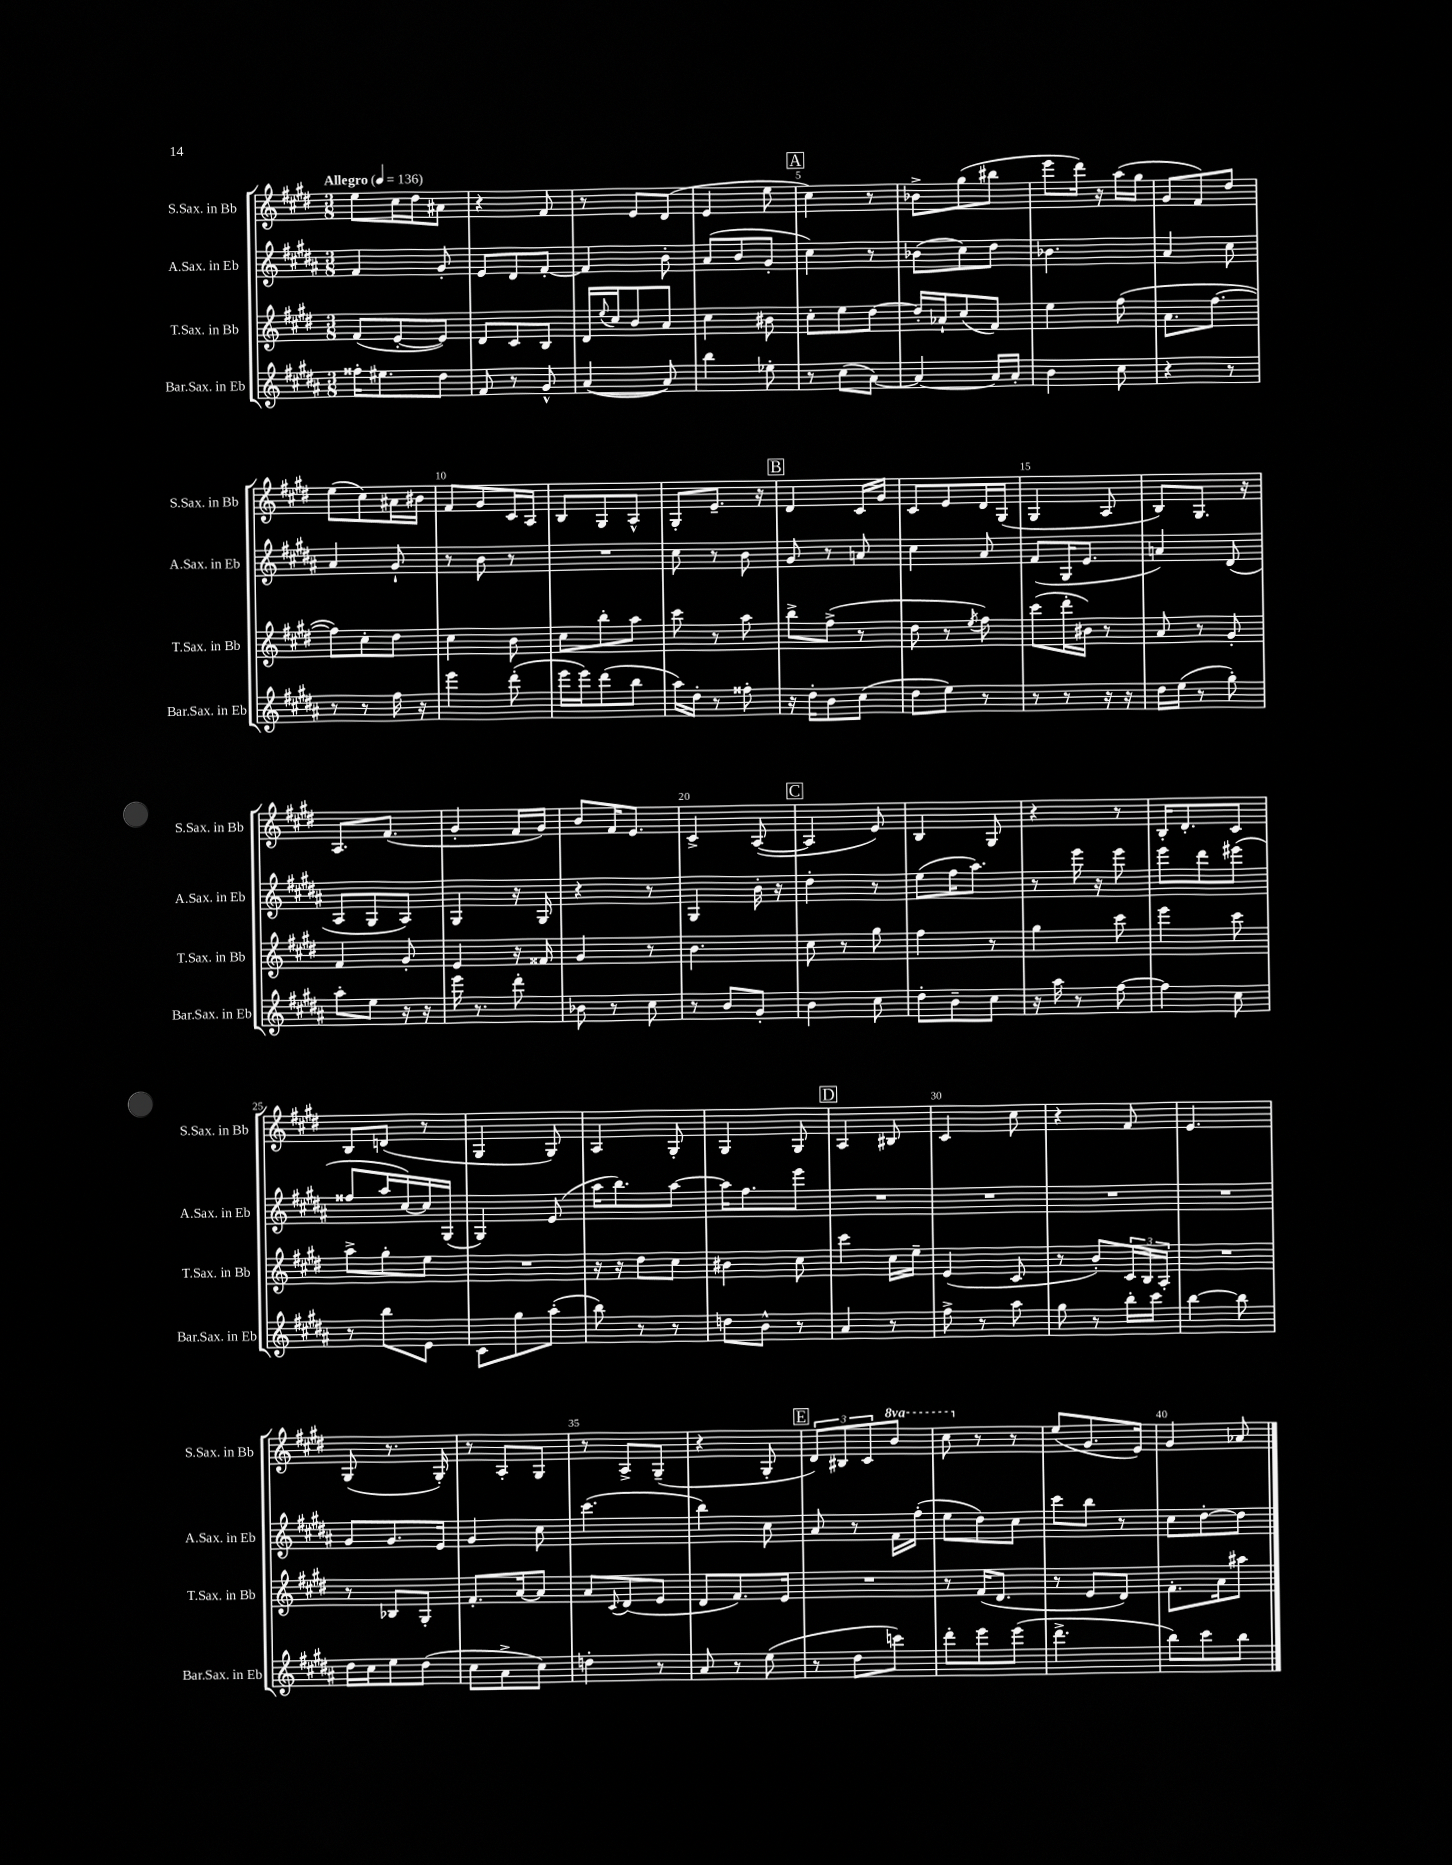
<<
\new StaffGroup <<
\new Staff = "s0" \with { instrumentName = "S.Sax. in Bb" shortInstrumentName = "S.Sax. in Bb" } {
    \clef treble \key e \major \numericTimeSignature \time 3/8 \set Staff.ottavationMarkups = #ottavation-simple-ordinals \tempo "Allegro" 4 = 136
    e''8 cis''16 dis''16 ais'8 |
    r4 fis'8 |
    r8 e'8 dis'8( |
    e'4 e''8 |
    \mark \markup { \box "A" } cis''4) r8 |
    bes'8-> gis''8( bis''8 |
    e'''8 dis'''16) r16 a''16( gis''16 |
    gis'8 fis'8) dis''8 |
    e''8( cis''8) ais'16 bis'16 |
    fis'8 gis'8 cis'16 a16 |
    b8 gis8 a8-^ |
    gis8-. e'8.-- r16 |
    \mark \markup { \box "B" } dis'4 cis'16 gis'16 |
    cis'8 e'8 dis'16 gis16( |
    gis4 a8 |
    b8) gis8. r16 |
    a8. fis'8.( |
    gis'4-. fis'16 gis'16) |
    b'8 fis'16 e'8. |
    cis'4-> a8~( |
    \mark \markup { \box "C" } a4 e'8) |
    b4 gis8 |
    r4 r8 |
    b16-. dis'8.-. cis'8 |
    b8 d'8( r8 |
    gis4 gis8) |
    a4 gis8-. |
    gis4 gis8 |
    \mark \markup { \box "D" } a4 bis8 |
    cis'4 cis''8 |
    r4 fis'8 |
    e'4. |
    gis8( r8. gis16-.) |
    r8 a8-. gis8 |
    r8 a8-> gis8--( |
    r4 gis8-. |
    \mark \markup { \box "E" } \tuplet 3/2 { dis'8) bis8 cis'8 } \ottava #1 b''8 |
    cis'''8 \ottava #0 r8 r8 |
    e''8( gis'8. e'16) |
    gis'4 aes'8 \bar "|." |
}
\new Staff = "s1" \with { instrumentName = "A.Sax. in Eb" shortInstrumentName = "A.Sax. in Eb" } {
    \clef treble \key b \major \numericTimeSignature \time 3/8
    fis'4 gis'8-. |
    e'8 dis'8 fis'8~-. |
    fis'4 b'8-. |
    ais'8( b'8 gis'8-. |
    \mark \markup { \box "A" } cis''4) r8 |
    bes'8( cis''8) dis''8 |
    bes'4. |
    ais'4 cis''8 |
    ais'4 gis'8-! |
    r8 b'8 r8 |
    R4. |
    cis''8 r8 b'8 |
    \mark \markup { \box "B" } gis'8 r8 a'8 |
    cis''4 ais'8 |
    fis'8( gis16 e'8. |
    a'4) dis'8( |
    ais8 gis8 ais8) |
    gis4 r16 gis16 |
    r4 r8 |
    gis4 b'16-. r16 |
    \mark \markup { \box "C" } dis''4-. r8 |
    e''8( fis''16 ais''8.) |
    r8 e'''16 r16 e'''8 |
    e'''8 dis'''8 eis'''8( |
    fisis''8 ais''16 cis''16~) cis''16 gis16( |
    gis4) e'8( |
    ais''16 b''8.) ais''8~ |
    ais''16 fis''8. e'''8 |
    \mark \markup { \box "D" } R4. |
    R4. |
    R4. |
    R4. |
    gis'8 gis'8. e'16 |
    gis'4 cis''8 |
    cis'''4.( |
    b''4) cis''8 |
    \mark \markup { \box "E" } ais'8 r8 fis'16 fis''16-.( |
    e''8 dis''8) cis''8 |
    cis'''8 b''8 r8 |
    cis''8 dis''8~-. dis''8 \bar "|." |
}
\new Staff = "s2" \with { instrumentName = "T.Sax. in Bb" shortInstrumentName = "T.Sax. in Bb" } {
    \clef treble \key e \major \numericTimeSignature \time 3/8
    fis'8( e'8~-. e'8) |
    dis'8 cis'8 b8 |
    dis'16 \appoggiatura { e''8 } cis''16 b'8 a'8 |
    cis''4 bis'8 |
    \mark \markup { \box "A" } cis''8-. e''8 dis''8~ |
    dis''16-. aes'16-! cis''8( fis'8) |
    e''4 fis''8( |
    a'8. fis''8.~ |
    fis''8) cis''8-. dis''8 |
    cis''4 b'8 |
    cis''8 b''8-. a''8 |
    cis'''8 r8 a''8 |
    \mark \markup { \box "B" } b''8-> fis''8->( r8 |
    dis''8 r8 \acciaccatura { e''8 } fis''8) |
    cis'''8( dis'''16-. bis'16) r8 |
    a'8 r8 gis'8-. |
    fis'4 gis'8-. |
    e'4 r16 fisis'16 |
    gis'4 r8 |
    b'4. |
    \mark \markup { \box "C" } cis''8 r8 gis''8 |
    fis''4 r8 |
    gis''4 cis'''8 |
    e'''4 cis'''8 |
    a''8-> gis''8-. e''8 |
    R4. |
    r16 r16 dis''8 cis''8 |
    bis'4 cis''8 |
    \mark \markup { \box "D" } cis'''4 cis''16 e''16-- |
    e'4( cis'8 |
    r8 b'8-.) \tuplet 3/2 { cis'16 b16 a16-. } |
    R4. |
    r8 bes8 gis8-. |
    fis'8.-. a'16~ a'8 |
    a'8 \appoggiatura { cis'8 } dis'8( e'8 |
    dis'8 fis'8.) e'16 |
    \mark \markup { \box "E" } R4. |
    r8 fis'16( dis'8. |
    r8 e'8 dis'8) |
    fis'8.-. a'16 ais''8 \bar "|." |
}
\new Staff = "s3" \with { instrumentName = "Bar.Sax. in Eb" shortInstrumentName = "Bar.Sax. in Eb" } {
    \clef treble \key b \major \numericTimeSignature \time 3/8
    fisis''16-. eis''8. dis''8 |
    fis'8 r8 gis'8-^ |
    ais'4~( ais'8) |
    b''4 ees''8-. |
    \mark \markup { \box "A" } r8 cis''8( ais'8~) |
    ais'4~ ais'16 ais'16-. |
    b'4 cis''8 |
    r4 r8 |
    r8 r8 fis''16 r16 |
    e'''4 dis'''8-.( |
    e'''16 e'''16) dis'''8( b''8 |
    ais''16) dis''16-. r8 fisis''8-. |
    \mark \markup { \box "B" } r16 dis''16-. b'8 cis''8( |
    dis''8 e''8) r8 |
    r8 r8 r16 r16 |
    dis''16 e''16( r8 gis''8-.) |
    ais''8-. e''8 r16 r16 |
    e'''16 r8. dis'''8-. |
    bes'8 r8 cis''8 |
    r8 b'8 gis'8-. |
    \mark \markup { \box "C" } b'4 cis''8 |
    dis''8-. b'8-- cis''8 |
    r16 ais''16 r8 fis''8~ |
    fis''4 cis''8 |
    r8 b''8 e'8 |
    cis'8 gis''8 ais''8-.( |
    b''8) r8 r8 |
    d''8 b'8-^ r8 |
    \mark \markup { \box "D" } ais'4 r8 |
    fis''8-> r8 ais''8 |
    gis''8 r8 b''16-. cis'''16 |
    b''4~ b''8 |
    dis''16 cis''16 e''8 dis''8( |
    cis''8 ais'8-> cis''8) |
    d''4-. r8 |
    ais'8 r8 e''8( |
    \mark \markup { \box "E" } r8 dis''8 c'''8) |
    dis'''8-. e'''8 e'''8( |
    dis'''4.-> |
    b''8) cis'''8 b''8 \bar "|." |
}
>>
>>
\layout { \context { \Score \override BarNumber.break-visibility = ##(#f #t #t) barNumberVisibility = #(every-nth-bar-number-visible 5) } }
